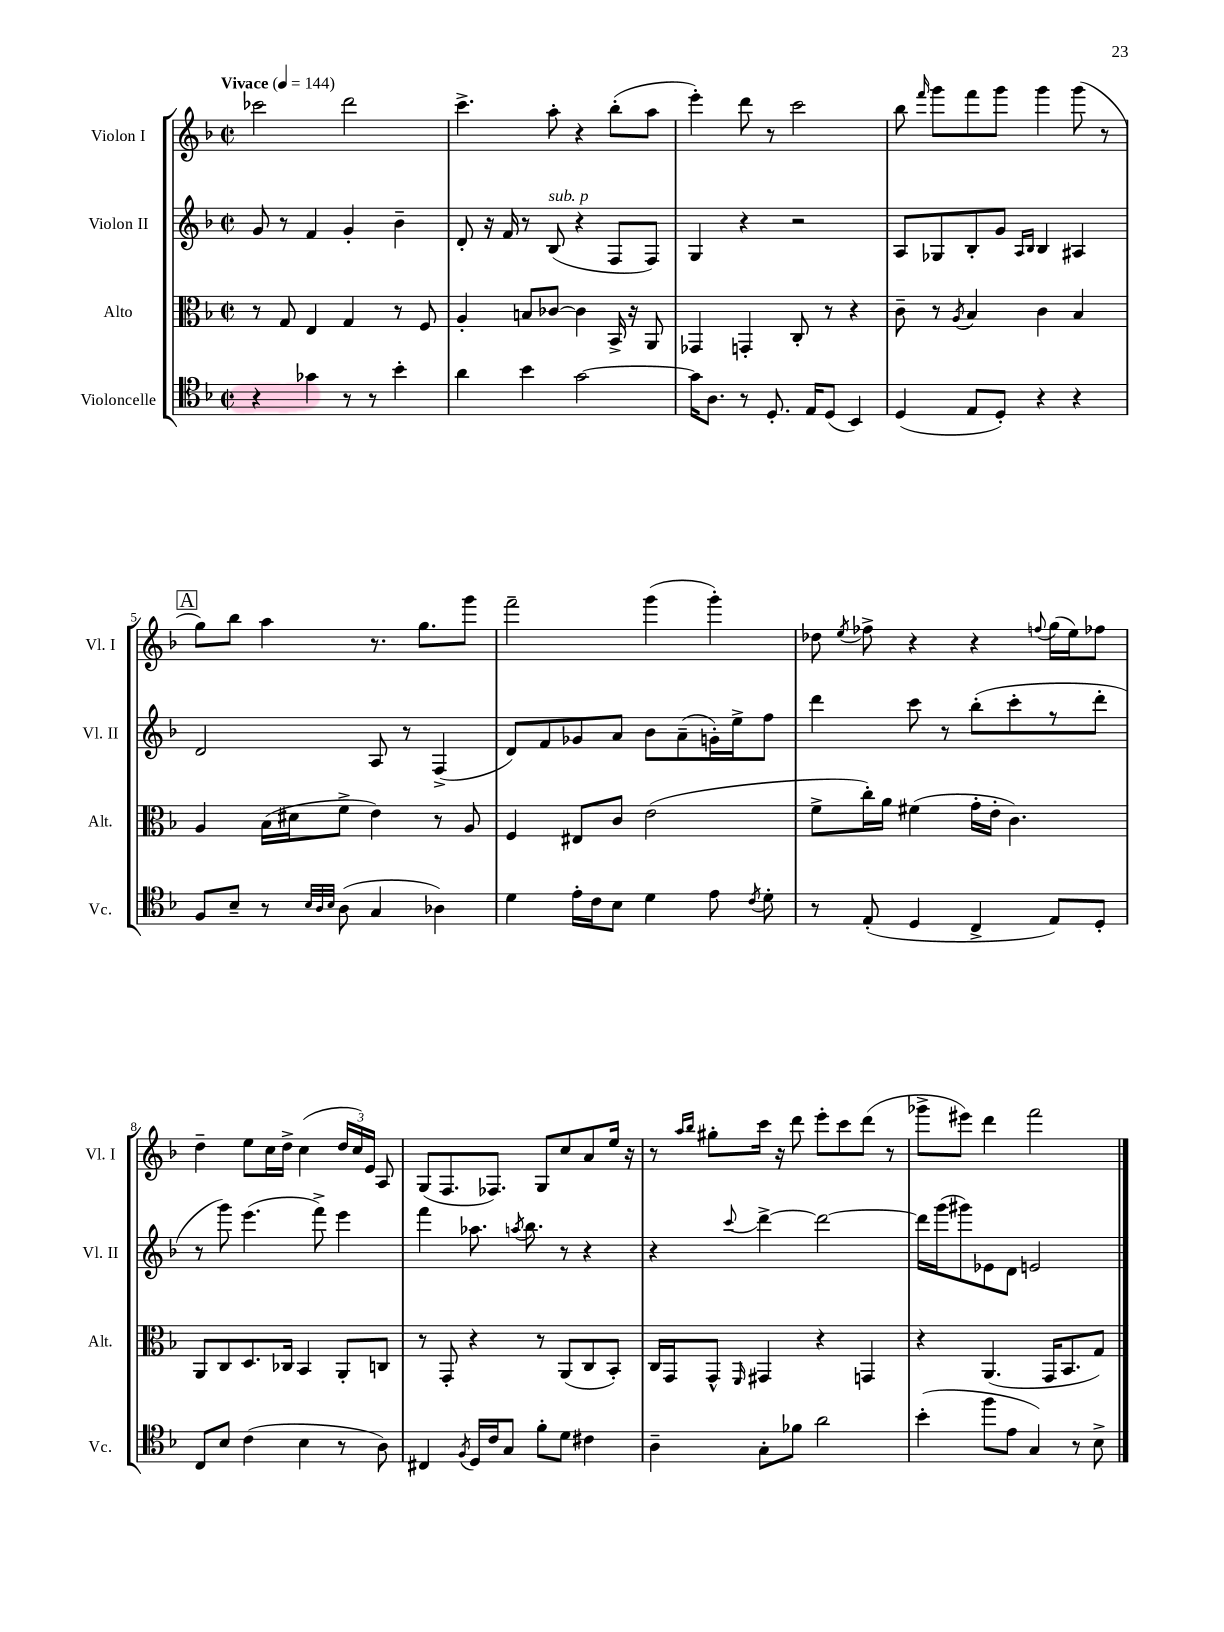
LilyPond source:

<<
\new StaffGroup <<
\new Staff = "s0" \with { instrumentName = "Violon I" shortInstrumentName = "Vl. I" } {
    \clef treble \key f \major \defaultTimeSignature \time 2/2 \tempo "Vivace" 4 = 144
    \autoBeamOff ces'''2 d'''2 |
    c'''4.-> a''8-. r4 bes''8[-.( a''8] |
    e'''4-.) d'''8 r8 c'''2 |
    bes''8 \grace { f'''16 } g'''8[ f'''8 g'''8] g'''4 g'''8( r8 |
    \mark \markup { \box "A" } g''8[) bes''8] a''4 r8. g''8.[ g'''8] |
    f'''2-- g'''4( g'''4-.) |
    des''8 \acciaccatura { e''8 } fes''8-> r4 r4 \appoggiatura { f''8 } g''16[( e''16) fes''8] |
    d''4-- e''8[ c''16 d''16]-> c''4( \tuplet 3/2 { d''16[ c''16) e'16] } a8 |
    g8[( f8. fes8.]) g8[ c''8 a'8 e''16] r16 |
    r8 \grace { a''16[ bes''16] } gis''8[-. c'''16] r16 d'''8 e'''8[-. c'''8 d'''8]( r8 |
    ges'''8[-> eis'''8]) d'''4 f'''2 \bar "|." |
}
\new Staff = "s1" \with { instrumentName = "Violon II" shortInstrumentName = "Vl. II" } {
    \clef treble \key f \major \defaultTimeSignature \time 2/2
    \autoBeamOff g'8 r8 f'4 g'4-. bes'4-- |
    d'8-. r16 f'16 r8 bes8^\markup { \italic "sub. p" }( r4 f8[ f8]) |
    g4 r4 r2 |
    a8[ ges8 bes8-. g'8] \grace { a16[ bes16] } bes4 ais4 |
    \mark \markup { \box "A" } d'2 a8 r8 f4->( |
    d'8[) f'8 ges'8 a'8] bes'8[ a'8--( g'16-.) e''16-> f''8] |
    d'''4 c'''8 r8 bes''8[-.( c'''8-. r8 d'''8]-. |
    r8 g'''8) e'''4.( f'''8->) e'''4 |
    f'''4 aes''8. \acciaccatura { a''8 } bes''8. r8 r4 |
    r4 \appoggiatura { c'''8 } d'''4~-> d'''2~ |
    d'''16[ g'''16( gis'''8) ees'8 d'8] e'2 \bar "|." |
}
\new Staff = "s2" \with { instrumentName = "Alto" shortInstrumentName = "Alt." } {
    \clef alto \key f \major \defaultTimeSignature \time 2/2
    \autoBeamOff r8 g8 e4 g4 r8 f8 |
    a4-. b8[ ces'8]~ ces'4 bes,16-> r16 a,8 |
    ges,4 g,4-. c8-. r8 r4 |
    c'8-- r8 \acciaccatura { a8 } bes4 c'4 bes4 |
    \mark \markup { \box "A" } a4 bes16[( dis'16 f'8]-> e'4) r8 a8 |
    f4 eis8[ c'8] e'2( |
    f'8[-> c''16-.) a'16] fis'4( g'16[-. e'16]-. c'4.) |
    a,8[ c8 d8. ces16] bes,4 a,8[-. c8] |
    r8 g,8-. r4 r8 a,8[( c8 bes,8]-.) |
    c16[ g,16 g,8]-^ \grace { f,16 } gis,4 r4 g,4 |
    r4 a,4.( g,16[ bes,8. g8]) \bar "|." |
}
\new Staff = "s3" \with { instrumentName = "Violoncelle" shortInstrumentName = "Vc." } {
    \clef tenor \key f \major \defaultTimeSignature \time 2/2
    \autoBeamOff r4 ges'4 r8 r8 bes'4-. |
    a'4 bes'4 g'2~ |
    g'16[ a8.] r8 d8.-. e16[ d8]( bes,4) |
    d4( e8[ d8]-.) r4 r4 |
    \mark \markup { \box "A" } f8[ bes8]-- r8 \grace { bes32[ a32 bes32] } a8( g4 aes4) |
    d'4 e'16[-. c'16 bes8] d'4 e'8 \acciaccatura { c'8 } d'8-. |
    r8 e8-.( d4 c4-> e8[) d8]-. |
    c8[ bes8] c'4( bes4 r8 a8) |
    cis4 \acciaccatura { f8 } d16[ c'16 g8] f'8[-. d'8] cis'4 |
    a4-- g8[-. fes'8] a'2 |
    bes'4-.( f''8[ e'8] g4) r8 bes8-> \bar "|." |
}
>>
>>
